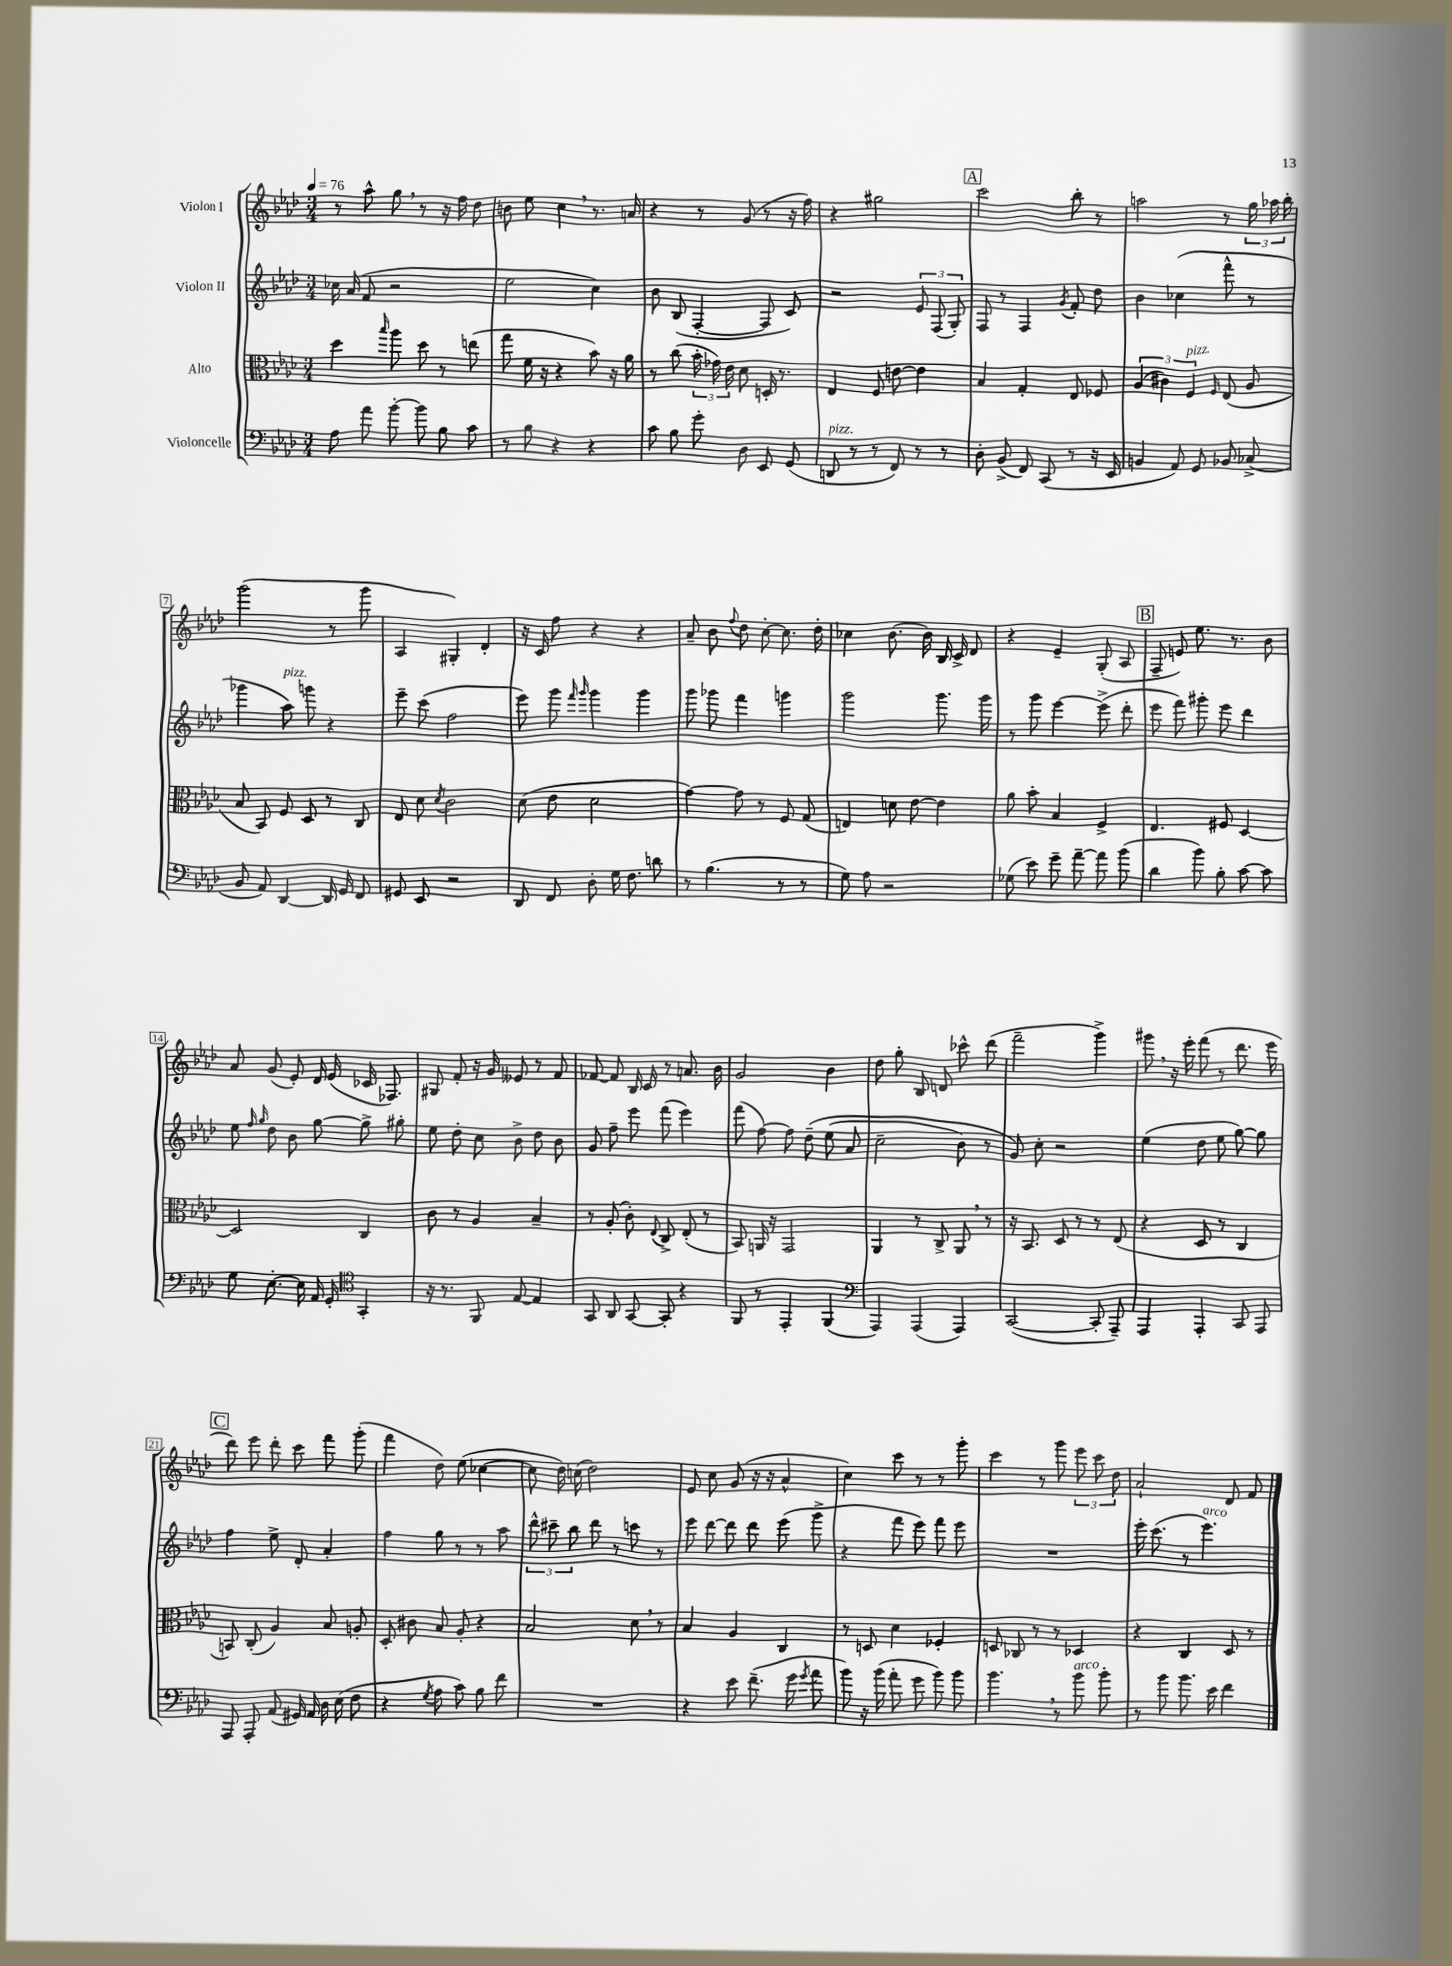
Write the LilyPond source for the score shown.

<<
\new StaffGroup <<
\new Staff = "s0" \with { instrumentName = "Violon I" } {
    \clef treble \key aes \major \numericTimeSignature \time 3/4 \tempo 4 = 76
    \autoBeamOff r8 aes''8-^ g''8 \breathe r8 r16 f''16 des''8 |
    b'8 ees''8 c''4 \breathe r8. a'16 |
    r4 r8 g'8( r8 r16 f''16) |
    r4 gis''2 |
    \mark \markup { \box "A" } c'''2 bes''8-. r8 |
    a''2 r8 \tuplet 3/2 { g''16 aes''16 bes''16-. } |
    g'''2( r8 g'''8 |
    aes4 gis4-.) des'4-. |
    r16 c'16 f''8 r4 r4 |
    aes'8-- bes'8 \appoggiatura { f''8 } des''8 c''8~-. c''8. des''16-. |
    ces''4 bes'8.~ bes'16 bes16 c'16-> des'8 |
    r4 ees'4-- g8-.( aes8 |
    \mark \markup { \box "B" } f8-- e'8) ees''8. r8. bes'8 |
    aes'8 g'8( ees'8-.) des'16 ees'16( ces'16 fes8.) |
    gis8 f'8-. r16 g'16 eeses'8 r8 f'8 |
    fes'8~ fes'8 bes16 c'16 r8 a'8. bes'16 |
    g'2 bes'4 |
    des''8 g''8-. bes8 d'8 ces'''8-^ des'''8( |
    f'''2-- g'''4->) |
    gis'''8 \breathe r16 ees'''16-. f'''8( r8 des'''8. ees'''16 |
    \mark \markup { \box "C" } des'''8) ees'''8 des'''8-. c'''8 f'''8 g'''8-.( |
    f'''4 des''8) ees''8( ces''4~ |
    ces''8 des''16) c''16( des''2) |
    ees'8 c''8 g'8( r16 r16 aes'4-^ |
    c''4) c'''8 r8 r8 g'''8-. |
    c'''4 r8 g'''8 \tuplet 3/2 { ees'''8 c'''8 des''8 } |
    aes'2-! des'8 f'8 \bar "|." |
}
\new Staff = "s1" \with { instrumentName = "Violon II" } {
    \clef treble \key aes \major \numericTimeSignature \time 3/4
    \autoBeamOff ces''16 aes'16( f'8 r2 |
    ees''2 c''4) |
    bes'8 bes8( f4~-. f8 c'8) |
    r2 \tuplet 3/2 { ees'8 f8( g8-.) } |
    \mark \markup { \box "A" } f8 r8 f4 \acciaccatura { g'8 } f'8-. des''8 |
    bes'4 ces''4( f'''8-^ r8 |
    ges'''4 aes''8^\markup { \italic "pizz." }) g'''8 r4 |
    ees'''8-- c'''8( f''2 |
    ees'''8) g'''8 \grace { f'''16 g'''16 } g'''4 g'''4 |
    g'''8 ges'''8 f'''4 g'''4 |
    g'''2 g'''8. g'''16 |
    r8 g'''8 ees'''4~ ees'''8->( des'''8-. |
    \mark \markup { \box "B" } ees'''8 f'''8) gis'''8-. ees'''8 des'''4 |
    ees''8 \grace { f''16 g''16 } des''8 bes'8 g''8~ g''8-> gis''8-. |
    ees''8 des''8-. c''8 bes'8-> des''8 bes'8 |
    g'8 f''8-- ees'''8 f'''8( ees'''4) |
    f'''8( f''8~) f''8 des''8--\( ees''8( aes'8 |
    c''2-- bes'8) r8 |
    g'8\) c''8-. r2 |
    ees''4( des''8 ees''8 g''8~) g''8 |
    \mark \markup { \box "C" } f''4 ees''8-> des'8-. aes'4-. |
    f''4 g''8 r8 r8 aes''8 |
    \tuplet 3/2 { des'''8-^ cis'''8-- bes''8 } des'''8 r8 c'''8 r8 |
    ees'''8 des'''8~ des'''8 des'''8 ees'''8( g'''8-> |
    r4 f'''8 ees'''8) f'''8 ees'''8 |
    R2. |
    ees'''16-. c'''8.( r8 ees'''4.^\markup { \italic "arco" }) \bar "|." |
}
\new Staff = "s2" \with { instrumentName = "Alto" } {
    \clef alto \key aes \major \numericTimeSignature \time 3/4
    \autoBeamOff des''4 \grace { bes''16 } aes''8 des''8 r8 e''8( |
    g''8 f'16 r16 r4 bes'8) r16 aes'16 |
    r8 c''8( \tuplet 3/2 { bes'16-. ges'16) ees'16 } des'8 d16-. r8. |
    ees4 f8 e'8~ e'4 |
    \mark \markup { \box "A" } bes4 g4-. ees8 fes8 |
    \tuplet 3/2 { aes4( cis'4) f4^\markup { \italic "pizz." } } \grace { f16 } ees8( aes8 |
    bes8 bes,8) f8 des8 r8 c8 |
    ees8 des'8 \acciaccatura { des'8 } c'2 |
    des'8( ees'8 des'2 |
    g'4~) g'8 r8 f8 g8( |
    e4) d'8 ees'8~ ees'4 |
    aes'8 bes'8-. bes4 f4-> |
    \mark \markup { \box "B" } ees4. fis8 des4~ |
    des2 c4 |
    c'8 r8 aes4 bes4-- |
    r8 aes8-.( c'8-.) \appoggiatura { ees8 } c8-> ees8-.( r8 |
    bes,8) a,16 r16 g,2 |
    aes,4 r8 c8-> aes,8 \breathe r8 |
    r16 bes,8. des8 r8 r8 ees8( |
    r4 des8 r8 c4 |
    \mark \markup { \box "C" } b,8) c8-.( aes4) bes8 a8-. |
    des8-. cis'8 bes8 aes8-. r4 |
    bes2 des'8 \breathe r8 |
    bes4 aes4 c4 |
    r8 d8 des'4 fes4-. |
    d8 ces8 r8 r8 des4 |
    r4 c4 des8 r8 \bar "|." |
}
\new Staff = "s3" \with { instrumentName = "Violoncelle" } {
    \clef bass \key aes \major \numericTimeSignature \time 3/4
    \autoBeamOff aes8 aes'8 bes'8~-. bes'8 bes8 c'8 |
    r8 bes8 r4 r4 |
    c'8 bes8 g'8-. des8 ees,8 g,8( |
    d,8^\markup { \italic "pizz." } r8 r8 f,8) r8 r8 |
    \mark \markup { \box "A" } des8-. bes,8->( f,8) c,8( r8 r16 ees,16 |
    b,4 aes,8) g,8 bes,8 ces8->( |
    bes,8 aes,8) des,4~ des,16 g,16 f,8 |
    gis,8 ees,8 r2 |
    des,8 f,8 des8-. g16 f8. d'8 |
    r8 bes4.( r8 r8 |
    g8) aes8 r2 |
    ges8( ees'8) g'8-- aes'8~-- aes'8 bes'8( |
    \mark \markup { \box "B" } des'4 bes'8) bes8-. c'8~ c'8 |
    g8 ees8.~-. ees16 aes,16 g,16-. \clef tenor g,4-. |
    r16 r8. f,8 ees8~ ees4 |
    g,8 aes,8 g,8~ g,8-. r4 |
    f,8 r8 ees,4-. f,4( |
    \clef bass aes,,4) aes,,4( aes,,4) |
    c,2~( c,8-. aes,,8--) |
    aes,,4 aes,,4-. c,8 aes,,8 |
    \mark \markup { \box "C" } aes,,8 aes,,8-. aes,8( gis,16) aes,16 des16 ees16( f8 |
    r4 \acciaccatura { g8 } aes8 c'8) bes8 f'8 |
    R2. |
    r4 ees'8 f'8.--( g'16 \acciaccatura { g'8 } aes'8 |
    bes'8) r16 bes'16( aes'8-. g'8 bes'8) bes'8 |
    bes'4. \breathe r8 bes'8^\markup { \italic "arco" } bes'8-. |
    r8 bes'8 bes'8. ees'16 f'4 \bar "|." |
}
>>
>>
\layout { \context { \Score \override BarNumber.stencil = #(make-stencil-boxer 0.1 0.3 ly:text-interface::print) } }
